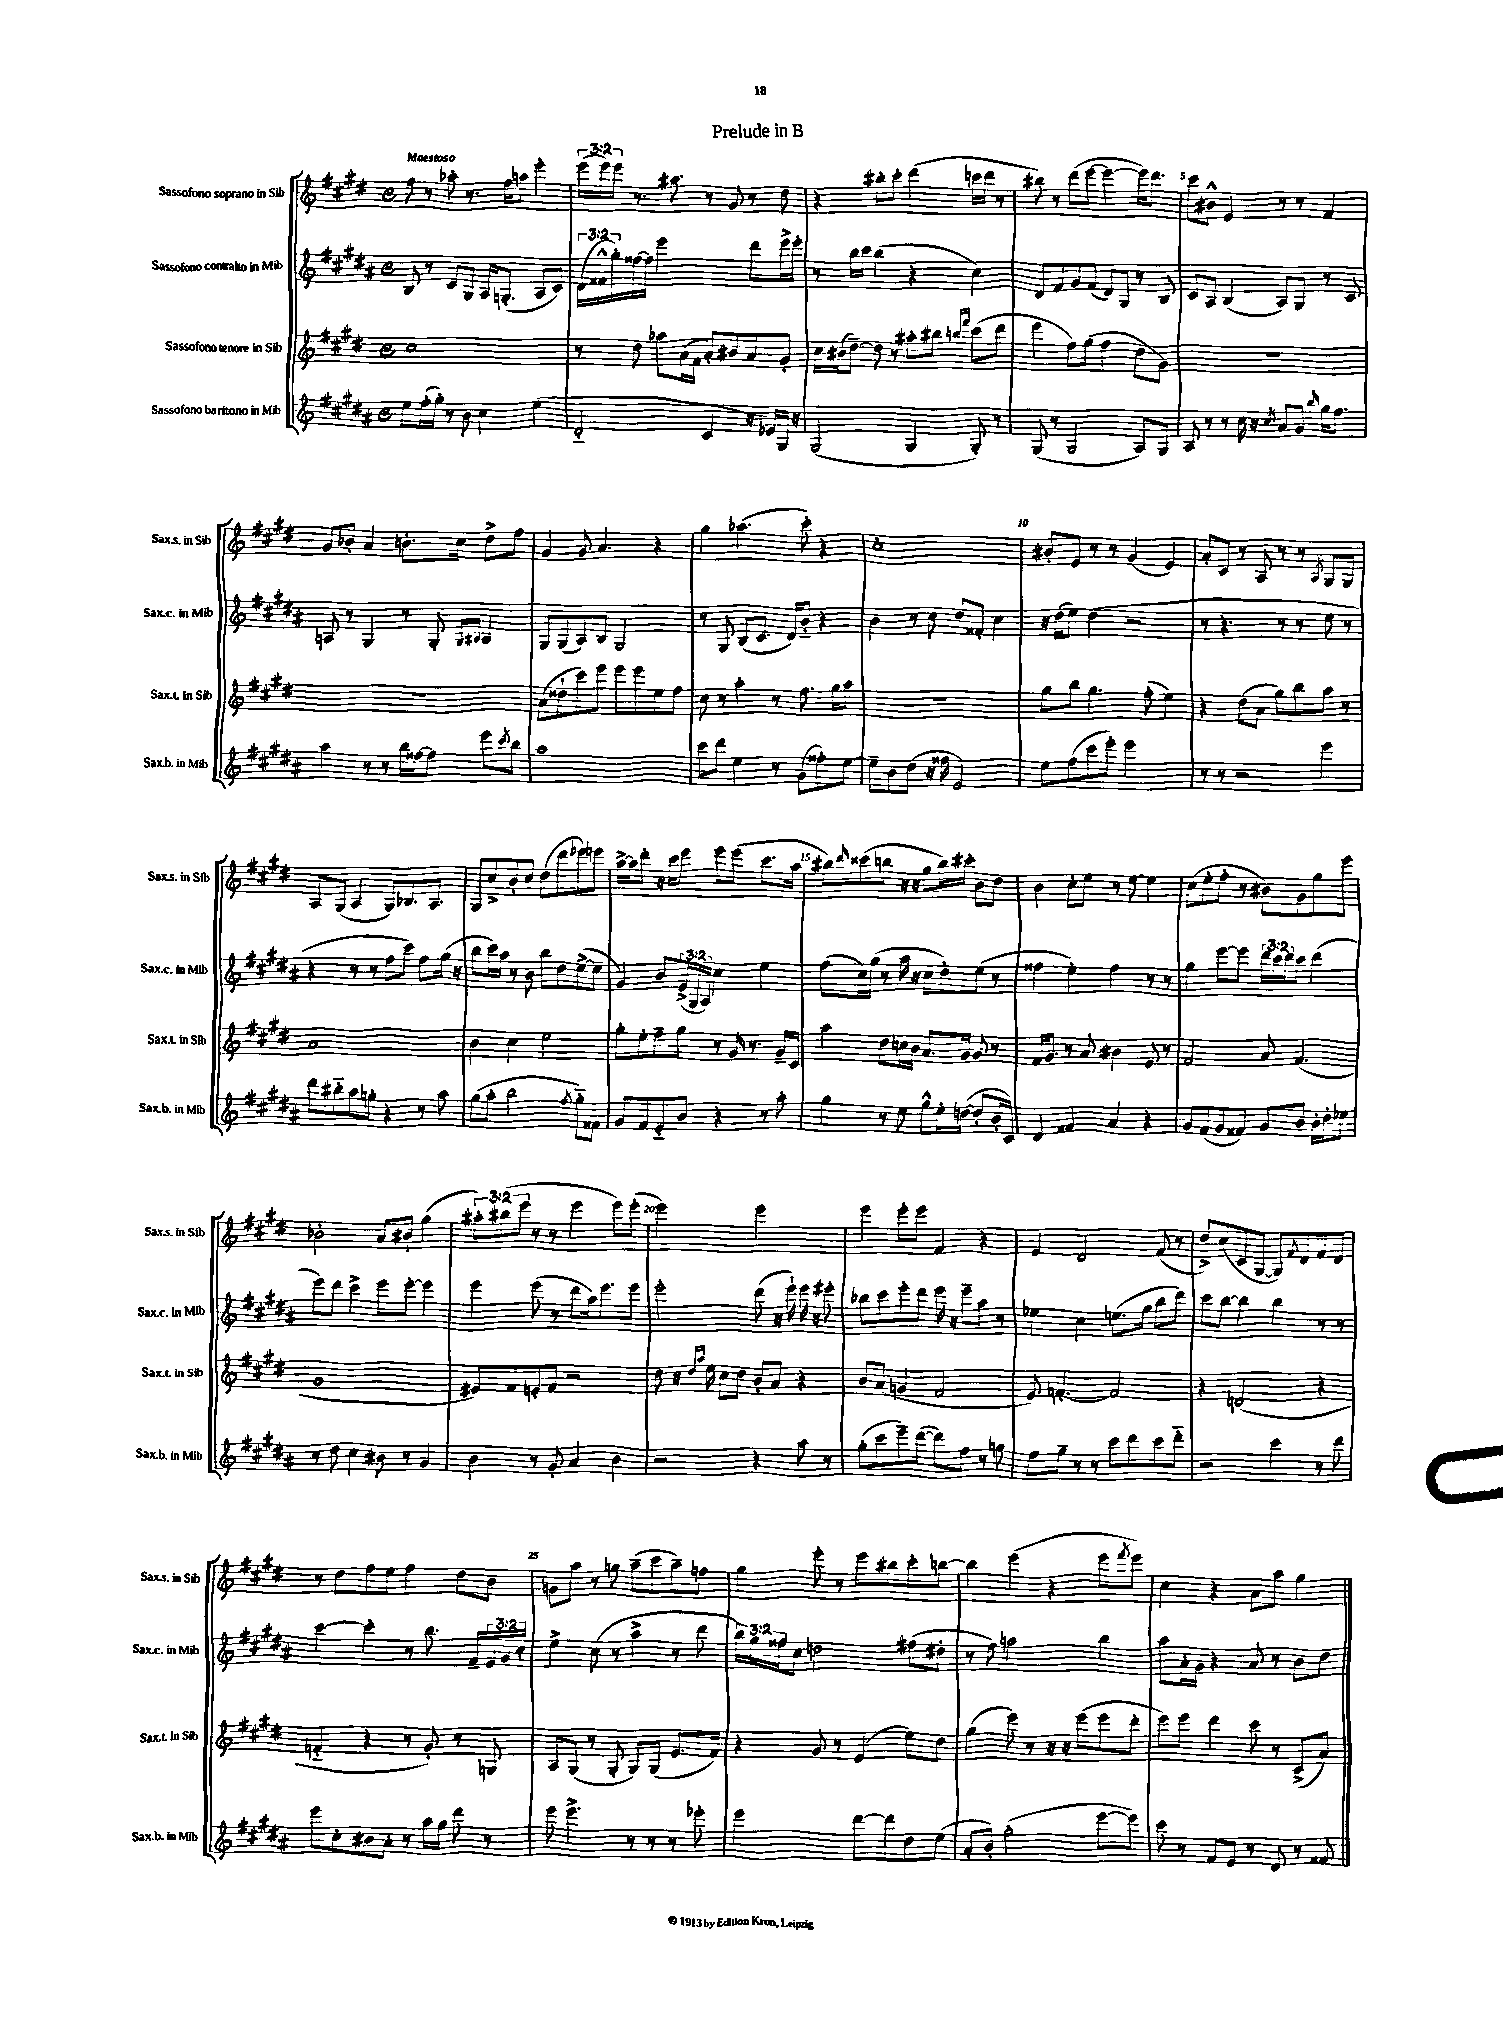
\header { title = "Prelude in B" }
<<
\new StaffGroup <<
\new Staff = "s0" \with { instrumentName = "Sassofono soprano in Sib" shortInstrumentName = "Sax.s. in Sib" } {
    \clef treble \key e \major \defaultTimeSignature \time 4/4 \override Staff.TupletNumber.text = #tuplet-number::calc-fraction-text \tempo "Maestoso"
    fis''8 r8 aes''8-. r8. fis''16 a''8 e'''4-. |
    \tuplet 3/2 { e'''16( e'''16) e'''16 } r8. ais''8. r8 gis'8 r8 dis''8 |
    r4 bis''8-. cis'''8-. dis'''4( c'''16 dis'''16 r8 |
    bis''8) r8 dis'''8( e'''8~ e'''4~ e'''16) dis'''8. |
    cis'''8 bis'8-^ e'4 r8 r8 fis'4 |
    gis'8 bes'8-. a'4 b'8.-. cis''16 dis''8-> fis''8 |
    gis'4 gis'8 a'4. r4 |
    gis''4 aes''4.( cis'''8-.) r4 |
    cis''1-. |
    bis'8-. e'8 r8 r8 gis'4( e'4) |
    a'8-. cis'8 r8 a8 r8 r8 \acciaccatura { a8 } gis8 gis8 |
    a8 gis8( a4 gis8) bes8. a8. |
    gis8 cis''8-> b'8-. cis''8 dis''8( dis'''8 ees'''8) e'''8 |
    a''16~-> a''16 dis'''8-. r16 cis'''16 e'''8 e'''8 e'''8( cis'''8. a''16 |
    bis''8) \grace { dis'''16 } cisis'''8( b''8 r16 r16 gis''8 b''16) cis'''16-. b'8 dis''8 |
    b'4 cis''8-. e''8 r8 e''8~ e''4 |
    cis''8( e''8-. fis''8-. r8 bis'8) gis'8 gis''8 e'''8 |
    bes'2-. a'8 bis'8-! gis''4( |
    \tuplet 3/2 { ais''8-.) bis''8( e'''8 } r8 r8 e'''4 e'''8) e'''8-.( |
    e'''2) e'''2 |
    e'''4 e'''8-. e'''8 fis'4 r4 |
    e'4 dis'2 fis'8( r8 |
    dis''8->) cis''8( cis'8 gis8~ gis8) \acciaccatura { fis'8 } dis'8 fis'8 dis'8 |
    r8 dis''8 fis''8 e''8 fis''4 dis''8 b'8 |
    g'8 a''8 r8 g''8 a''8--( cis'''8 a''8--) f''8 |
    gis''4 e'''8-. r8 e'''8 bis''8 cis'''8-. b''8~ |
    b''4 e'''4( r4 e'''8 \acciaccatura { fis'''8 } e'''8) |
    cis''4 r4 a'8 a''8 gis''4 \bar "|." |
}
\new Staff = "s1" \with { instrumentName = "Sassofono contralto in Mib" shortInstrumentName = "Sax.c. in Mib" } {
    \clef treble \key b \major \defaultTimeSignature \time 4/4 \override Staff.TupletNumber.text = #tuplet-number::calc-fraction-text
    b8 r8 cis'8 gis8 ais16 g8.-.( ais8 cis'8) |
    \tuplet 3/2 { dis'16( fisis'16-^ gis''16-.) } fisis''16~ fisis''16 e'''2 dis'''8 e'''16-> e'''16-. |
    r8 b''16 cis'''16 b''4( r4 cis''4) |
    dis'8 fis'8 gis'8 fis'8( dis'8) gis8 r8 b8 |
    cis'8 ais8 b4( ais8) gis8 r8 cis'8 |
    a8 r8 gis4 r8 gis8-. \grace { gis16 ais16 } ais4 |
    gis8 gis8( ais8) b8 gis2 |
    r8 gis8 b8( cis'8. dis'16) b'8-_ r4 |
    b'4 r8 cis''8 dis''8 fisis'8-. cis''4 |
    r16 dis''16( e''8) dis''4( r2 |
    r8 r4. r8 r8 e''8 r8 |
    r4 r8 r8 fis''8 cis'''8) fis''8 gis''16( r16 |
    b''8 cis'''16) ais''16 r8 b'8 b''8 dis''8 e''8~->( e''8-- |
    gis'4) b'8 \tuplet 3/2 { e'16->( gis16 ais16) } cis''4 e''4 |
    fis''8( cis''16) gis''16( r8 ais''16 r16 cis''8 dis''8-.) e''8( r8 |
    fisis''4 e''4-.) fisis''4 r8 r8 |
    gis''4 e'''8~ e'''8 \tuplet 3/2 { dis'''16 cis'''16 dis'''16 } cis'''8 dis'''4( |
    e'''8) dis'''8 cis'''4-> e'''8 e'''8~-. e'''4 |
    e'''4 e'''8( r8 dis'''8 ais''16) e'''8. e'''8 |
    e'''2-. dis'''8( r16 e'''16-!) e'''16 r16 eis'''8-. |
    bes''8 cis'''8 e'''8-. dis'''8 e'''16 r16 e'''8-- ais''8 r8 |
    ees''4 cis''4 e''8.( gis''16 b''8 dis'''8) |
    cis'''8 b''8~ b''4 b''4 r8 r8 |
    cis'''4~ cis'''4-. r8 b''8. fis'16-- \tuplet 3/2 { e'16 gis'16 cis''16-. } |
    e''4-> cis''8( r8 ais''4-> r8 dis'''8 |
    \tuplet 3/2 { b''16) gis''16 fisis''16 } cis''8 d''2 fis''8( dis''8-. |
    r8 fis''8) a''2 b''4 |
    ais''8 ais'16-. gis'16 r4 ais'8 r8 b'8 dis''8 \bar "|." |
}
\new Staff = "s2" \with { instrumentName = "Sassofono tenore in Sib" shortInstrumentName = "Sax.t. in Sib" } {
    \clef treble \key e \major \defaultTimeSignature \time 4/4
    cis''1 |
    r8 dis''8 aes''8 a'16( fis'16 a'8-.) bis'8 a'8 gis'8-. |
    cis''16 bis'16( dis''8~--) dis''8 r8 ais''8-. bis''8 \grace { b''16 fis'''16 } cis'''8( dis'''8 |
    e'''4 fis''8) gis''8( fis''4 dis''8 gis'8) |
    R1 |
    R1 |
    a'8( disis''8-! cis'''8) e'''8 e'''8 e'''8 e''8 fis''8 |
    cis''8 r8 a''4-. r8 fis''8. gis''16 a''8 |
    r1 |
    gis''8 b''8 gis''4. fis''8-.( e''4) |
    r4 dis''8( a'8 gis''8) b''8 a''8 r8 |
    a'1 |
    b'4 cis''4 e''2 |
    gis''8-. e''8-. fis''8-- gis''8 r8 gis'16 r8. gis'16-- cis'16 |
    a''4 dis''8 c''16 b'16 a'8. gis'16 gis'8 r8 |
    fis'16 gis'8. r8 a'8 bis'4 e'8 r8 |
    fis'2 a'8 fis'4.( |
    gis'1 |
    eis'8) fis'8 e'8-. fis'8 r2 |
    dis''8 r16 \grace { dis''16 a''16 } e''16 cis''8 dis''8 b'8-. a'8 r4 |
    b'8 a'8( g'4 fis'2 |
    e'8) f'4.~-. f'2 |
    r4 d'2( r4 |
    f'4-_ r4 r8 gis'8-.) r8 g8 |
    a8 gis8( r8 gis8-. gis8) gis8( e'8. fis'16) |
    r4 gis'8 r8 e'4( e''8) dis''8 |
    gis''4( e'''8) r8 r16 r16 e'''8( e'''8 dis'''8-. |
    e'''8) e'''8 dis'''4 cis'''8 r8 cis'8->( a'8) \bar "|." |
}
\new Staff = "s3" \with { instrumentName = "Sassofono baritono in Mib" shortInstrumentName = "Sax.b. in Mib" } {
    \clef treble \key b \major \defaultTimeSignature \time 4/4
    e''8 fis''16-.( gis''16-.) r8 b'8 cis''4 e''4( |
    dis'2-_ cis'4 r16 ees'16) gis16 r16 |
    gis2( gis4 gis8-.) r8 |
    gis8( r8 gis2 ais8) gis8 |
    ais8 r8 r8 cis''16 r16 \acciaccatura { cis''8 } ais'8 gis'8 \grace { b''16 } gis''16 fis''8. |
    ais''4 r8 r8 b''16 fisis''16~ fisis''8 e'''8 \acciaccatura { cis'''8 } b''8 |
    ais''1 |
    cis'''8 dis'''8 e''4 r8 gis'8( fisis''8-.) e''8~ |
    e''8-- b'8 dis''8( r16 fisis''16 e'2) |
    e''8 fis''8( cis'''8 e'''8-.) e'''2 |
    r8 r8 r2 e'''4 |
    dis'''8 bis''8-_ ais''8 g''8-. r4 r8 ais''8 |
    gis''8( ais''8-. b''2 \acciaccatura { fis''8 } gis''8-_) fisis'8 |
    gis'8 fis'8 e'8-_ b'8 r4 r8 ais''8-. |
    gis''4 r8 e''8 gis''8-^ e''16-. d''16~( d''8-. b'16-. cis'16) |
    dis'4 fisis'4 ais'4 r4 |
    gis'8 fis'8( gis'8 fisis'8) gis'8 b'8 b'16-. dis''16-. ees''8 |
    r8 dis''8 cis''4 bis'8 r8 gis'4 |
    b'4 r8 gis'8-. ais'4 b'4 |
    r2 r4 ais''8 r8 |
    gis''8-.( cis'''8 e'''8--) dis'''8~( dis'''8) fis''8 r8 g''8 |
    fis''8 gis''8-- r8 r8 cis'''8 dis'''8 cis'''8 dis'''8-_ |
    r2 cis'''4 r8 dis'''8 |
    e'''8 cis''8-. bis'8 ais'8-. r8 ais''16 gis''16 dis'''8 r8 |
    e'''8 e'''4.-> r8 r8 r8 ees'''8-. |
    e'''2 dis'''8~ dis'''8 dis''8 e''8( |
    ais'8-. b'8-.) gis''2-.( e'''8~ e'''8) |
    cis'''8 r8 fis'8 e'8 r8 dis'8 r8 fisis'8 \bar "|." |
}
>>
>>
\layout { \context { \Score \override BarNumber.break-visibility = ##(#f #t #t) barNumberVisibility = #(every-nth-bar-number-visible 5) } }
